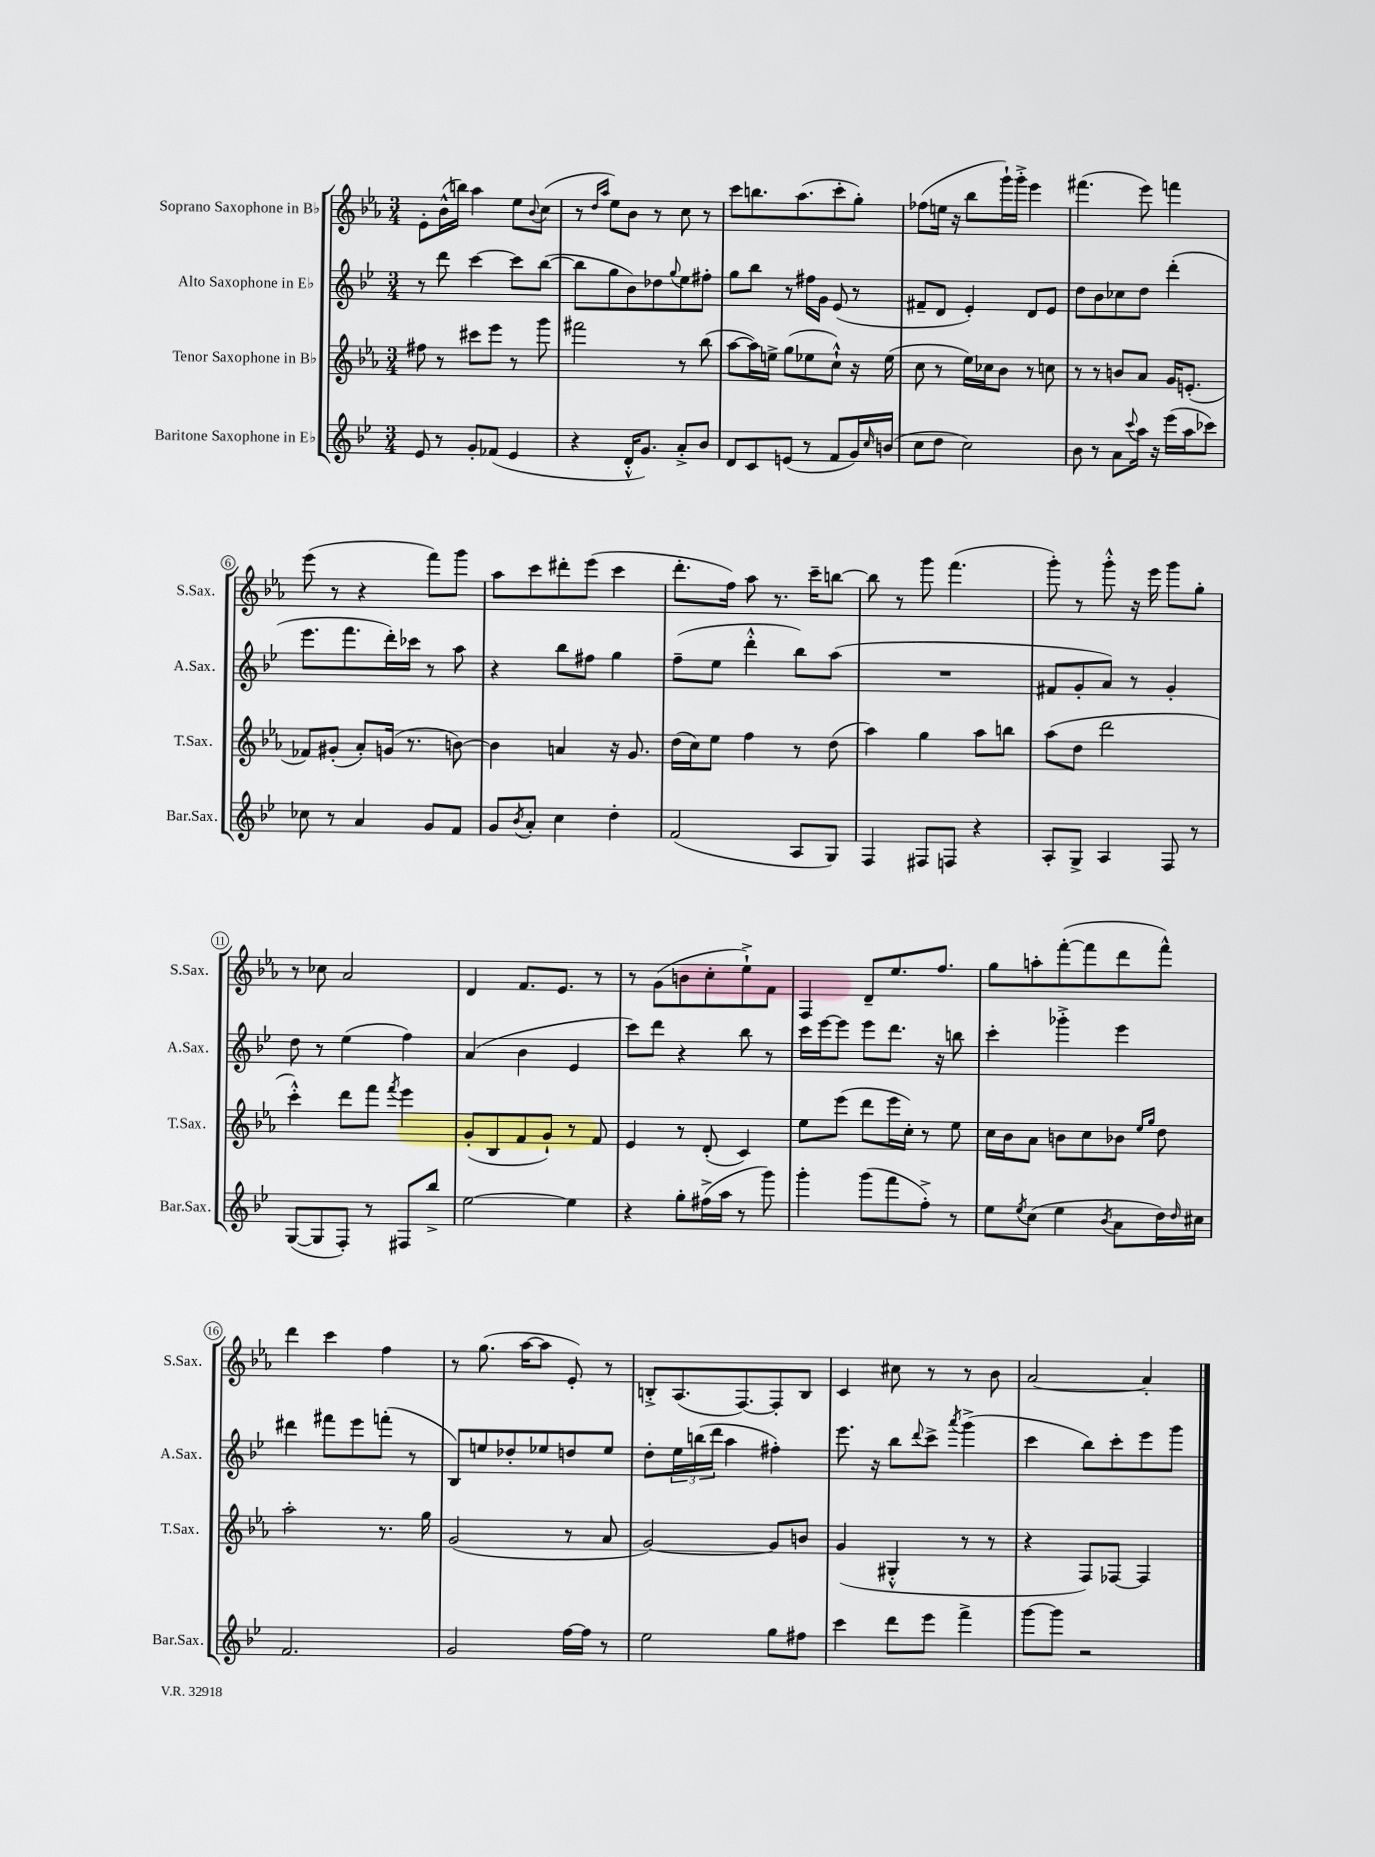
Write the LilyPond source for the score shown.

<<
\new StaffGroup <<
\new Staff = "s0" \with { instrumentName = "Soprano Saxophone in Bb" shortInstrumentName = "S.Sax." } {
    \clef treble \key ees \major \numericTimeSignature \time 3/4
    ees'8-. bes'16-^( b''16) aes''4 ees''8 \appoggiatura { bes'8 } c''8( |
    r8 \grace { d''16 aes''16 } ees''8) bes'8 r8 c''8 r8 |
    c'''8 b''8. aes''8.( c'''8-. g''8-.) |
    fes''8( e''16 r16 bes''8 g'''16-!) g'''16-.-> ees'''4 |
    fis'''4.( ees'''8) f'''4 |
    ees'''8( r8 r4 f'''8) g'''8 |
    aes''8 c'''8 dis'''8-. ees'''8( c'''4 |
    d'''8.-. f''16) aes''8 r8. c'''16-- b''8~ |
    b''8 r8 g'''8 f'''4.( |
    g'''8-.) r8 g'''8-.-^ r16 ees'''16 g'''8 g''8-. |
    r8 ces''8 aes'2 |
    d'4 f'8. ees'8. r8 |
    r8 g'8( b'8 c''8-. ees''8-!->) f'8 |
    f4 d'8-- ees''8. f''8. |
    g''8 a''8-. f'''8~-.( f'''8 d'''8 f'''8-^) |
    d'''4 c'''4 f''4 |
    r8 g''8.( aes''16~ aes''8 ees'8-.) r8 |
    b8-.-> aes8.( f8.~) f8-. b8 |
    c'4 cis''8 r8 r8 bes'8 |
    aes'2~ aes'4-. \bar "|." |
}
\new Staff = "s1" \with { instrumentName = "Alto Saxophone in Eb" shortInstrumentName = "A.Sax." } {
    \clef treble \key bes \major \numericTimeSignature \time 3/4
    r8 d'''8 c'''4~ c'''8 bes''8~( |
    bes''8 g''8 bes'8) des''8 \appoggiatura { g''8 } ees''8 fis''8-. |
    g''8 bes''8 r8 fis''16 g'16 ees'8( r8 |
    fis'8-- d'8 ees'4-.) d'8 ees'8 |
    d''8 bes'8 ces''8 d''8 d'''4-.( |
    ees'''8. f'''8. d'''16-.) ces'''16 r8 a''8 |
    r4 bes''8 fis''8 g''4 |
    f''8--( ees''8 d'''4-.-^ bes''8) a''8( |
    R2. |
    fis'8 g'8-. a'8) r8 g'4-. |
    d''8 r8 ees''4( f''4) |
    a'4( bes'4 ees'4 |
    c'''8) d'''8 r4 bes''8 r8 |
    c'''16 ees'''16~ ees'''8 ees'''8 d'''8. r16 b''8 |
    c'''4-. ges'''4-.-> ees'''4 |
    dis'''4 fis'''8 ees'''8 f'''8-.( r8 |
    bes8) e''8 des''8-. ees''8 d''8 ees''8 |
    d''8-. \tuplet 3/2 { ees''16 b''16( d'''16 } a''4 fis''4-.) |
    ees'''8. r16 bes''8 \appoggiatura { d'''8 } c'''8-> \acciaccatura { a'''8 } g'''4->( |
    c'''4 bes''8) c'''8-. ees'''8 g'''8 \bar "|." |
}
\new Staff = "s2" \with { instrumentName = "Tenor Saxophone in Bb" shortInstrumentName = "T.Sax." } {
    \clef treble \key ees \major \numericTimeSignature \time 3/4
    fis''8 r8 cis'''8 ees'''8 r8 g'''8 |
    fis'''2 r8 bes''8( |
    aes''8~ aes''16) e''16-> g''8( ees''8 c''8-!-^) r16 ees''16( |
    c''8 r8 ees''16) ces''16 bes'8 r8 c''8 |
    r8 r8 b'8 aes'8 g'16 e'8.-.( |
    fes'8) gis'8-.( aes'8-.) g'16( r8. b'8~) |
    b'4 a'4 r16 g'8. |
    d''16( c''16) ees''8 f''4 r8 d''8( |
    aes''4) g''4 aes''8 b''8 |
    aes''8( d''8 d'''2 |
    c'''4-.-^) d'''8 f'''8 \acciaccatura { f'''8 } ees'''4 |
    g'8-.( bes8 f'8 g'8-!) r8 f'8 |
    ees'4 r8 d'8-.( c'4) |
    ees''8 ees'''8( d'''8 ees'''16 c''16-.) r8 ees''8 |
    c''16 bes'16 aes'8 b'8 c''8 bes'8 \grace { ees''16 g''16 } d''8 |
    aes''2-. r8. g''16 |
    g'2( r8 aes'8 |
    g'2~) g'8 b'8 |
    g'4( gis4-.-^ r8 r8 |
    r4 f8) fes8~ fes4 \bar "|." |
}
\new Staff = "s3" \with { instrumentName = "Baritone Saxophone in Eb" shortInstrumentName = "Bar.Sax." } {
    \clef treble \key bes \major \numericTimeSignature \time 3/4
    ees'8 r8 g'8-. fes'8( ees'4 |
    r4 d'16-.-^ g'8.) a'8-.-> bes'8 |
    d'8 c'8 e'8( r8 f'8 g'16) \grace { c''16 } b'16( |
    c''8 d''8 c''2) |
    bes'8 r8 a'8 \appoggiatura { c'''8 } a''16 r16 ees'''16( a''16 ces'''8) |
    ces''8 r8 a'4 g'8 f'8 |
    g'8 \acciaccatura { bes'8 } a'8-. c''4 d''4-. |
    f'2( a8 g8) |
    f4 fis8 f8 r4 |
    a8-. g8-> a4 f8 r8 |
    g8~( g8 f8-.) r8 fis8 bes''8-> |
    ees''2~ ees''4 |
    r4 g''8-. fis''16->( a''16 r8 g'''8) |
    g'''4-. g'''8( f'''8 f''8-.->) r8 |
    ees''8 \acciaccatura { ees''8 } c''8( ees''4 \acciaccatura { bes'8 } a'8 d''16) \grace { d''16 } cis''16 |
    f'2. |
    g'2 f''16~ f''16 r8 |
    ees''2 g''8 fis''8 |
    c'''4 d'''8 ees'''8 f'''4-> |
    g'''8~ g'''8 r2 \bar "|." |
}
>>
>>
\layout { \context { \Score \override BarNumber.stencil = #(make-stencil-circler 0.1 0.3 ly:text-interface::print) } }
